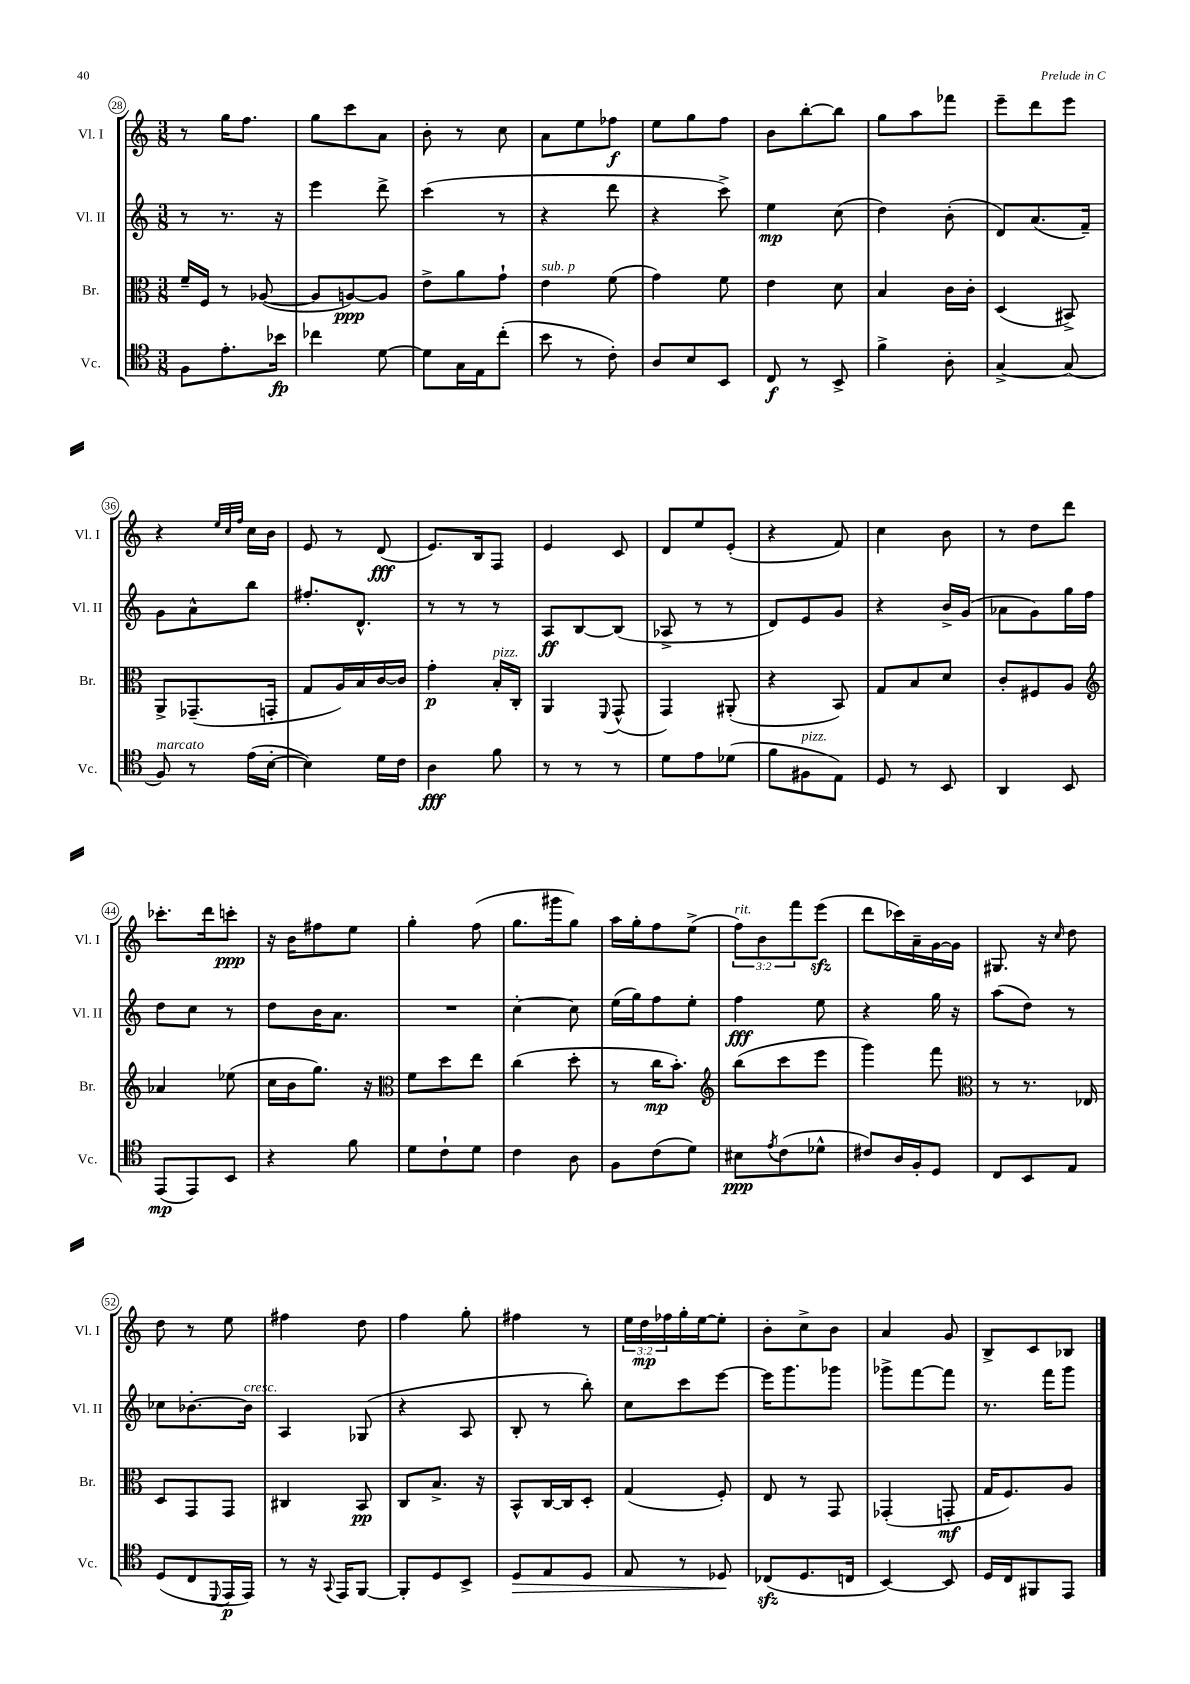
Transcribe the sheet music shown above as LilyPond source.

<<
\new StaffGroup <<
\new Staff = "s0" \with { instrumentName = "Vl. I" shortInstrumentName = "Vl. I" } {
    \clef treble \key c \major \numericTimeSignature \time 3/8 \override Staff.TupletNumber.text = #tuplet-number::calc-fraction-text
    r8 g''16 f''8. |
    g''8 c'''8 a'8 |
    b'8-. r8 c''8 |
    a'8 e''8 fes''8\f |
    e''8 g''8 f''8 |
    b'8 b''8~-. b''8 |
    g''8 a''8 fes'''8 |
    e'''8-- d'''8 e'''8 |
    r4 \grace { e''32 c''32 f''32 } c''16 b'16 |
    e'8 r8 d'8\fff( |
    e'8.) b16 f8 |
    e'4 c'8 |
    d'8 e''8 e'8-.( |
    r4 f'8) |
    c''4 b'8 |
    r8 d''8 d'''8 |
    ces'''8.-. d'''16 c'''8-.\ppp |
    r16 b'16 fis''8 e''8 |
    g''4-. f''8( |
    g''8. gis'''16 g''8) |
    a''16 g''16-. f''8 e''8->( |
    \tuplet 3/2 { f''8^\markup { \italic "rit." }) b'8 f'''8 } e'''8\sfz( |
    d'''8 ces'''16) a'16-- g'16~ g'16 |
    gis8. r16 \grace { c''16 } d''8 |
    d''8 r8 e''8 |
    fis''4 d''8 |
    f''4 g''8-. |
    fis''4 r8 |
    \tuplet 3/2 { e''16 d''16\mp fes''16 } g''16-. e''16~ e''8-. |
    b'8-. c''8-> b'8 |
    a'4 g'8 |
    b8-> c'8 bes8 \bar "|." |
}
\new Staff = "s1" \with { instrumentName = "Vl. II" shortInstrumentName = "Vl. II" } {
    \clef treble \key c \major \numericTimeSignature \time 3/8
    r8 r8. r16 |
    e'''4 d'''8-> |
    c'''4( r8 |
    r4 d'''8 |
    r4 c'''8->) |
    e''4\mp c''8( |
    d''4) b'8-.( |
    d'8) a'8.( f'16--) |
    g'8 a'8-^ b''8 |
    fis''8.-. d'8.-^ |
    r8 r8 r8 |
    a8\ff b8~ b8( |
    aes8-> r8 r8 |
    d'8) e'8 g'8 |
    r4 b'16-> g'16( |
    aes'8 g'8) g''16 f''16 |
    d''8 c''8 r8 |
    d''8 b'16 a'8. |
    R4. |
    c''4~-. c''8 |
    e''16( g''16) f''8 e''8-. |
    f''4\fff e''8 |
    r4 g''16 r16 |
    a''8( d''8) r8 |
    ces''8 bes'8.~-. bes'16^\markup { \italic "cresc." } |
    a4 ges8( |
    r4 a8 |
    b8-. r8 b''8-.) |
    c''8 c'''8 e'''8~ |
    e'''16 g'''8. ges'''8 |
    ges'''8-> f'''8~ f'''8 |
    r8. f'''16 g'''8 \bar "|." |
}
\new Staff = "s2" \with { instrumentName = "Br." shortInstrumentName = "Br." } {
    \clef alto \key c \major \numericTimeSignature \time 3/8
    f'16-- f16 r8 aes8~( |
    aes8 a8~\ppp) a8 |
    e'8-> a'8 g'8-! |
    e'4^\markup { \italic "sub. p" } f'8( |
    g'4) f'8 |
    e'4 d'8 |
    b4 c'16 c'16-. |
    d4( bis,8->) |
    a,8-> ges,8.--( g,16-. |
    g8 a16) b16 c'16~ c'16 |
    g'4-.\p b16-.^\markup { \italic "pizz." } c16-. |
    a,4 \appoggiatura { f,8 } g,8-^( |
    g,4) ais,8-.( |
    r4 b,8) |
    g8 b8 d'8 |
    c'8-. fis8 a8 |
    \clef treble aes'4 ees''8( |
    c''16 b'16 g''8.) r16 |
    \clef alto f'8 d''8 e''8 |
    c''4( d''8-. |
    r8 c''16\mp b'8.-.) |
    \clef treble b''8( c'''8 e'''8 |
    g'''4) f'''8 |
    \clef alto r8 r8. ees16 |
    d8 g,8 g,8 |
    cis4 b,8\pp |
    c8 b8.-> r16 |
    b,8-^ c16~ c16 d8-. |
    g4( f8-.) |
    e8 r8 g,8 |
    ges,4-.( g,8-.\mf |
    g16 f8.) a8 \bar "|." |
}
\new Staff = "s3" \with { instrumentName = "Vc." shortInstrumentName = "Vc." } {
    \clef tenor \key c \major \numericTimeSignature \time 3/8
    f8 e'8.-. bes'16\fp |
    ces''4 d'8~ |
    d'8 g16 e16 c''8-.( |
    b'8 r8 c'8-.) |
    a8 b8 b,8 |
    c8\f r8 b,8-> |
    f'4-> a8-. |
    g4~-> g8( |
    f8^\markup { \italic "marcato" }) r8 e'16( b16~-. |
    b4) d'16 c'16 |
    a4\fff f'8 |
    r8 r8 r8 |
    d'8 e'8 des'8( |
    f'8 fis8^\markup { \italic "pizz." } e8) |
    d8 r8 b,8 |
    a,4 b,8 |
    e,8\mp( e,8) b,8 |
    r4 f'8 |
    d'8 c'8-! d'8 |
    c'4 a8 |
    f8 c'8( d'8) |
    bis8\ppp \acciaccatura { e'8 } c'8( des'8-^ |
    cis'8) a16 f16-. d8 |
    c8 b,8 e8 |
    d8( c8 \appoggiatura { d,8 } e,16\p e,16) |
    r8 r16 \appoggiatura { g,8 } e,16 f,8~ |
    f,8-. d8 b,8-> |
    d8\> e8 d8 |
    e8 r8 des8\! |
    ces8\sfz( d8. c16 |
    b,4~) b,8 |
    d16 c16 fis,8 e,8 \bar "|." |
}
>>
>>
\layout { \context { \Score currentBarNumber = #28 \override BarNumber.stencil = #(make-stencil-circler 0.1 0.3 ly:text-interface::print) } }
